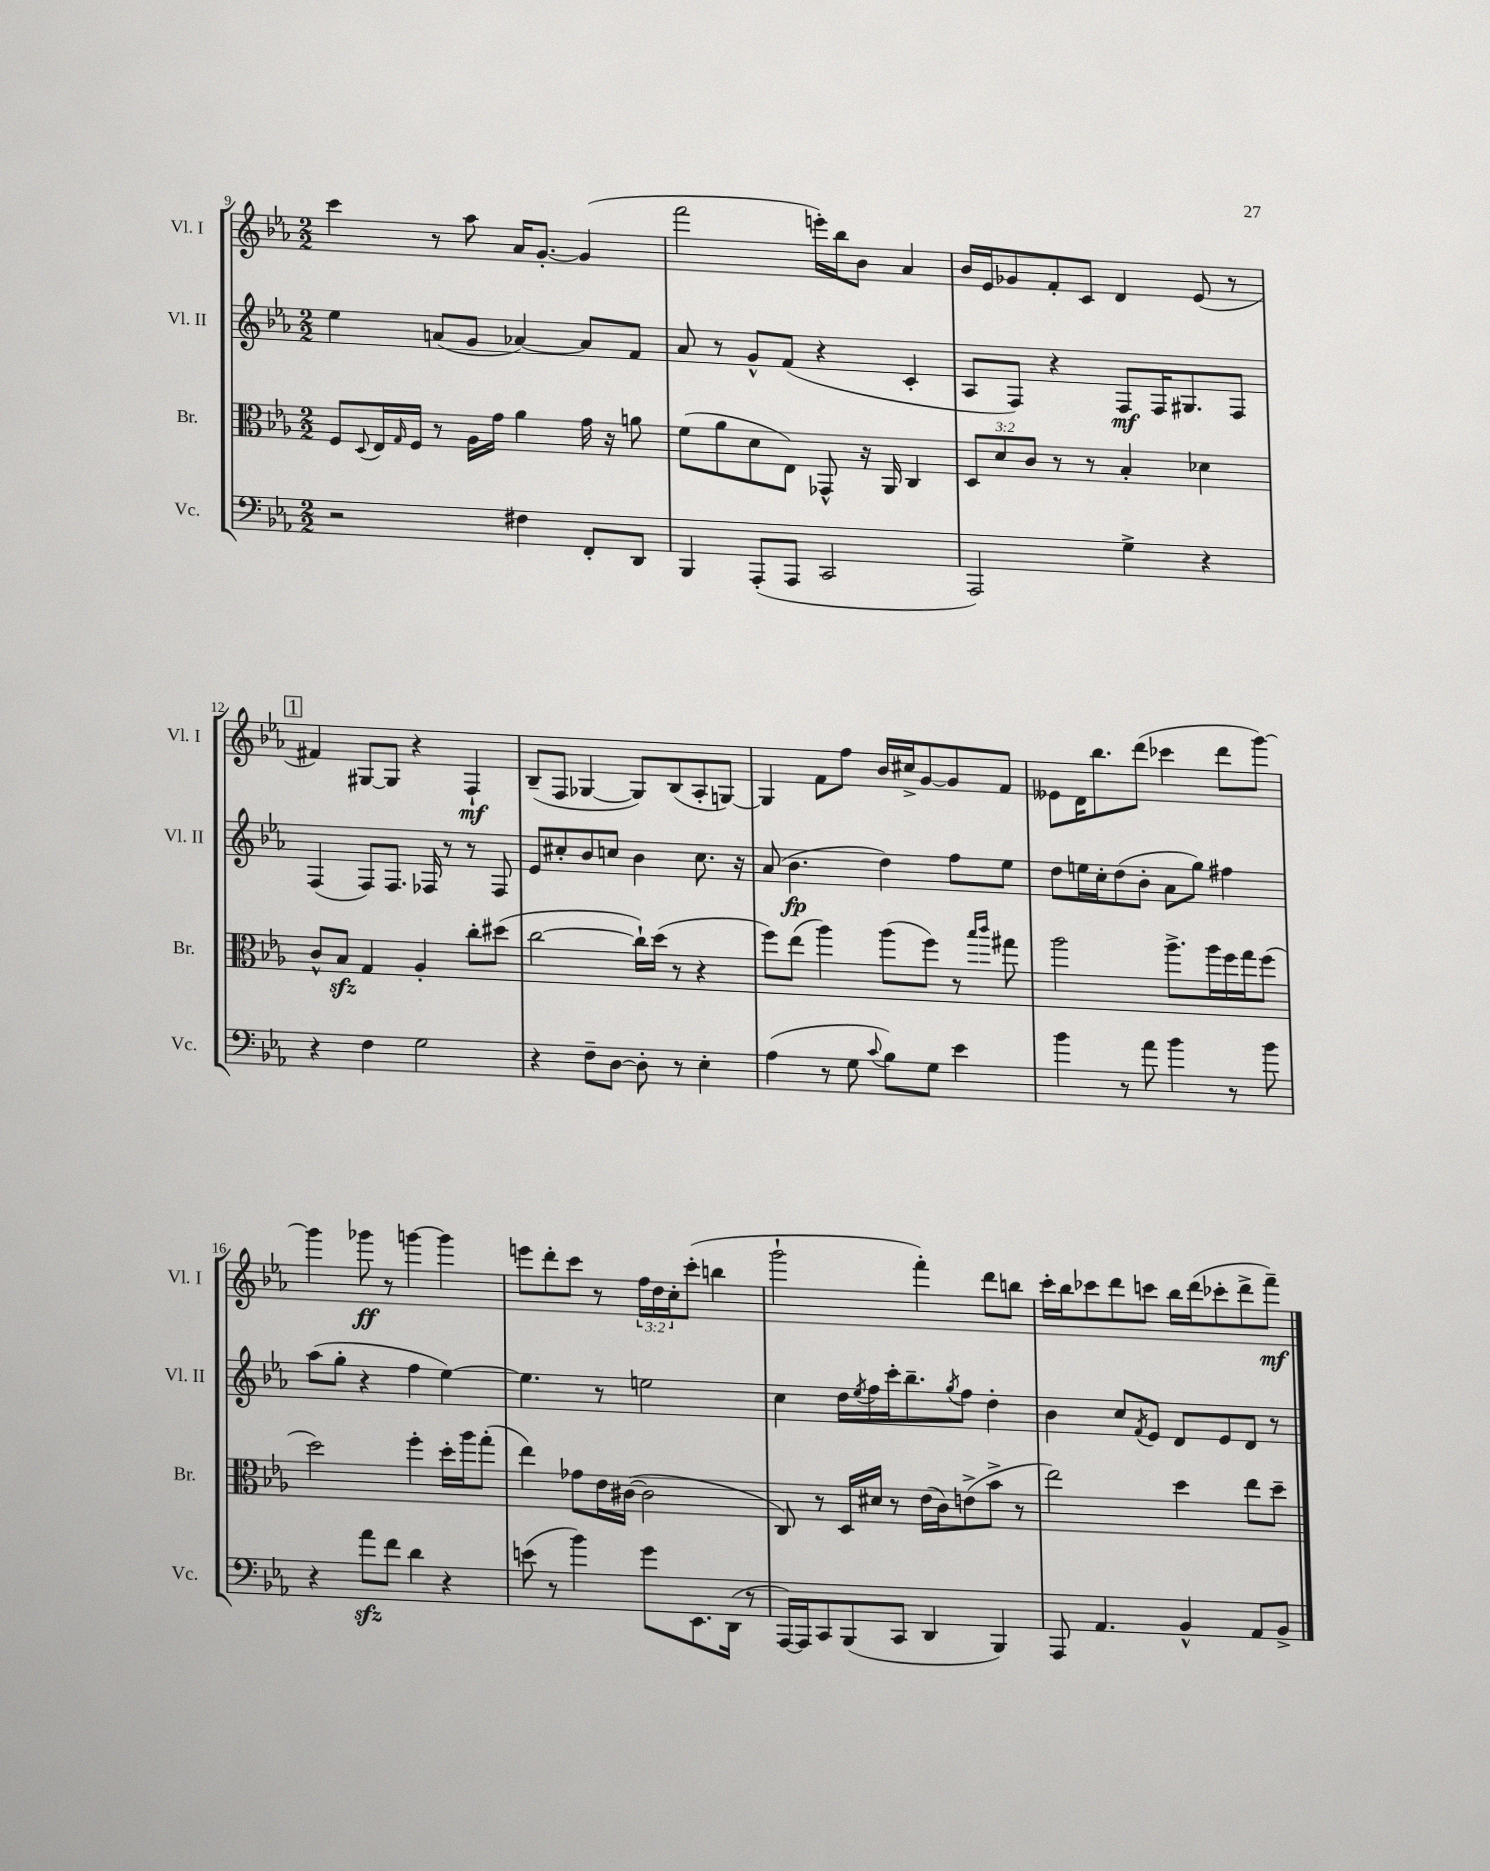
<<
\new StaffGroup <<
\new Staff = "s0" \with { instrumentName = "Vl. I" shortInstrumentName = "Vl. I" } {
    \clef treble \key ees \major \numericTimeSignature \time 2/2 \override Staff.TupletNumber.text = #tuplet-number::calc-fraction-text
    c'''4 r8 aes''8 aes'16 g'8.~-. g'4( |
    f'''2 e'''16-.) bes''16 bes'8 aes'4 |
    bes'16 ees'16 ges'8 f'8-. c'8 d'4 ees'8( r8 |
    \mark \markup { \box "1" } fis'4) gis8~ gis8 r4 f4-!\mf |
    bes8--( f8 ges4~ ges8) bes8( aes8-. g8~) |
    g4 f'8 f''8 bes'16 cis''16-> g'8~ g'8 f'8 |
    eeses'8 d'16 bes''8. d'''8( ces'''4 d'''8 g'''8~) |
    g'''4 ges'''8\ff r8 g'''4~ g'''4 |
    e'''8 d'''8-. c'''8 r8 \tuplet 3/2 { f''16 d''16 c''16-. } c'''8-.( b''4 |
    g'''2-! f'''4-.) d'''8 b''8 |
    c'''16-. bes''16 ces'''8 d'''8 c'''8 bes''16 d'''16( ces'''8-. d'''8-> f'''8--\mf) \bar "|." |
}
\new Staff = "s1" \with { instrumentName = "Vl. II" shortInstrumentName = "Vl. II" } {
    \clef treble \key ees \major \numericTimeSignature \time 2/2
    ees''4 a'8( g'8 aes'4~) aes'8 f'8 |
    aes'8 r8 g'8-^ f'8( r4 c'4-. |
    aes8 f8) r4 f8\mf f16 gis8. f8 |
    \mark \markup { \box "1" } f4( f8) f8. fes16 r8 r8 fes8 |
    ees'8 cis''8-. bes'8 c''8 bes'4 c''8. r16 |
    aes'8( bes'4.\fp d''4) f''8 ees''8 |
    d''8 e''16 c''16-. d''8( bes'8-. aes'8 g''8) fis''4 |
    aes''8( g''8-. r4 f''4 ees''4~) |
    ees''4. r8 e''2 |
    c''4 d''16 \acciaccatura { ees''8 } f''16 c'''16-. bes''8.-- \acciaccatura { g''8 } f''8 d''4-. |
    bes'4 c''8 \acciaccatura { f'8 } ees'8 d'8 ees'8 d'8 r8 \bar "|." |
}
\new Staff = "s2" \with { instrumentName = "Br." shortInstrumentName = "Br." } {
    \clef alto \key ees \major \numericTimeSignature \time 2/2 \override Staff.TupletNumber.text = #tuplet-number::calc-fraction-text
    f8 \appoggiatura { d8 } ees16 \grace { g16 } f16 r8 aes16 g'16 aes'4 g'16 r16 a'8 |
    f'8( aes'8 d'8 ees8) ges,8-^ r16 aes,16 c4 |
    \tuplet 3/2 { d8 d'8 c'8 } r8 r8 bes4-. des'4 |
    \mark \markup { \box "1" } c'8-^ bes8\sfz g4 aes4-. c''8-. dis''8( |
    c''2~ c''16-!) d''16( r8 r4 |
    f''8) ees''8( aes''4) aes''8( f''8) r8 \grace { bes''16 c'''16 } gis''8 |
    aes''2 aes''8.-> aes''16 f''16 g''16 f''8( |
    d''2) f''4-. d''16-. aes''16 g''8-.( |
    ees''4) ges'8 ees'16 cis'16~( cis'2 |
    c8) r8 d16 dis'16 r8 ees'16( c'16) e'8->( bes'8-> r8 |
    ees''2) d''4 ees''8 d''8-- \bar "|." |
}
\new Staff = "s3" \with { instrumentName = "Vc." shortInstrumentName = "Vc." } {
    \clef bass \key ees \major \numericTimeSignature \time 2/2
    r2 fis4 f,8-. d,8 |
    bes,,4 aes,,8-.( aes,,8 c,2 |
    aes,,2) g4-> r4 |
    \mark \markup { \box "1" } r4 f4 g2 |
    r4 f8-- d8~ d8-. r8 ees4-. |
    aes4( r8 g8 \appoggiatura { c'8 } bes8) g8 ees'4 |
    bes'4 r8 aes'8 bes'4 r8 bes'8 |
    r4 aes'8\sfz f'8 d'4 r4 |
    e'8( r8 bes'4) g'8 ees,8. d,16( r8 |
    aes,,16~) aes,,16 c,8 bes,,8( c,8 d,4 bes,,4) |
    aes,,8 aes,4. bes,4-^ aes,8 bes,8-> \bar "|." |
}
>>
>>
\layout { \context { \Score currentBarNumber = #9 } }
